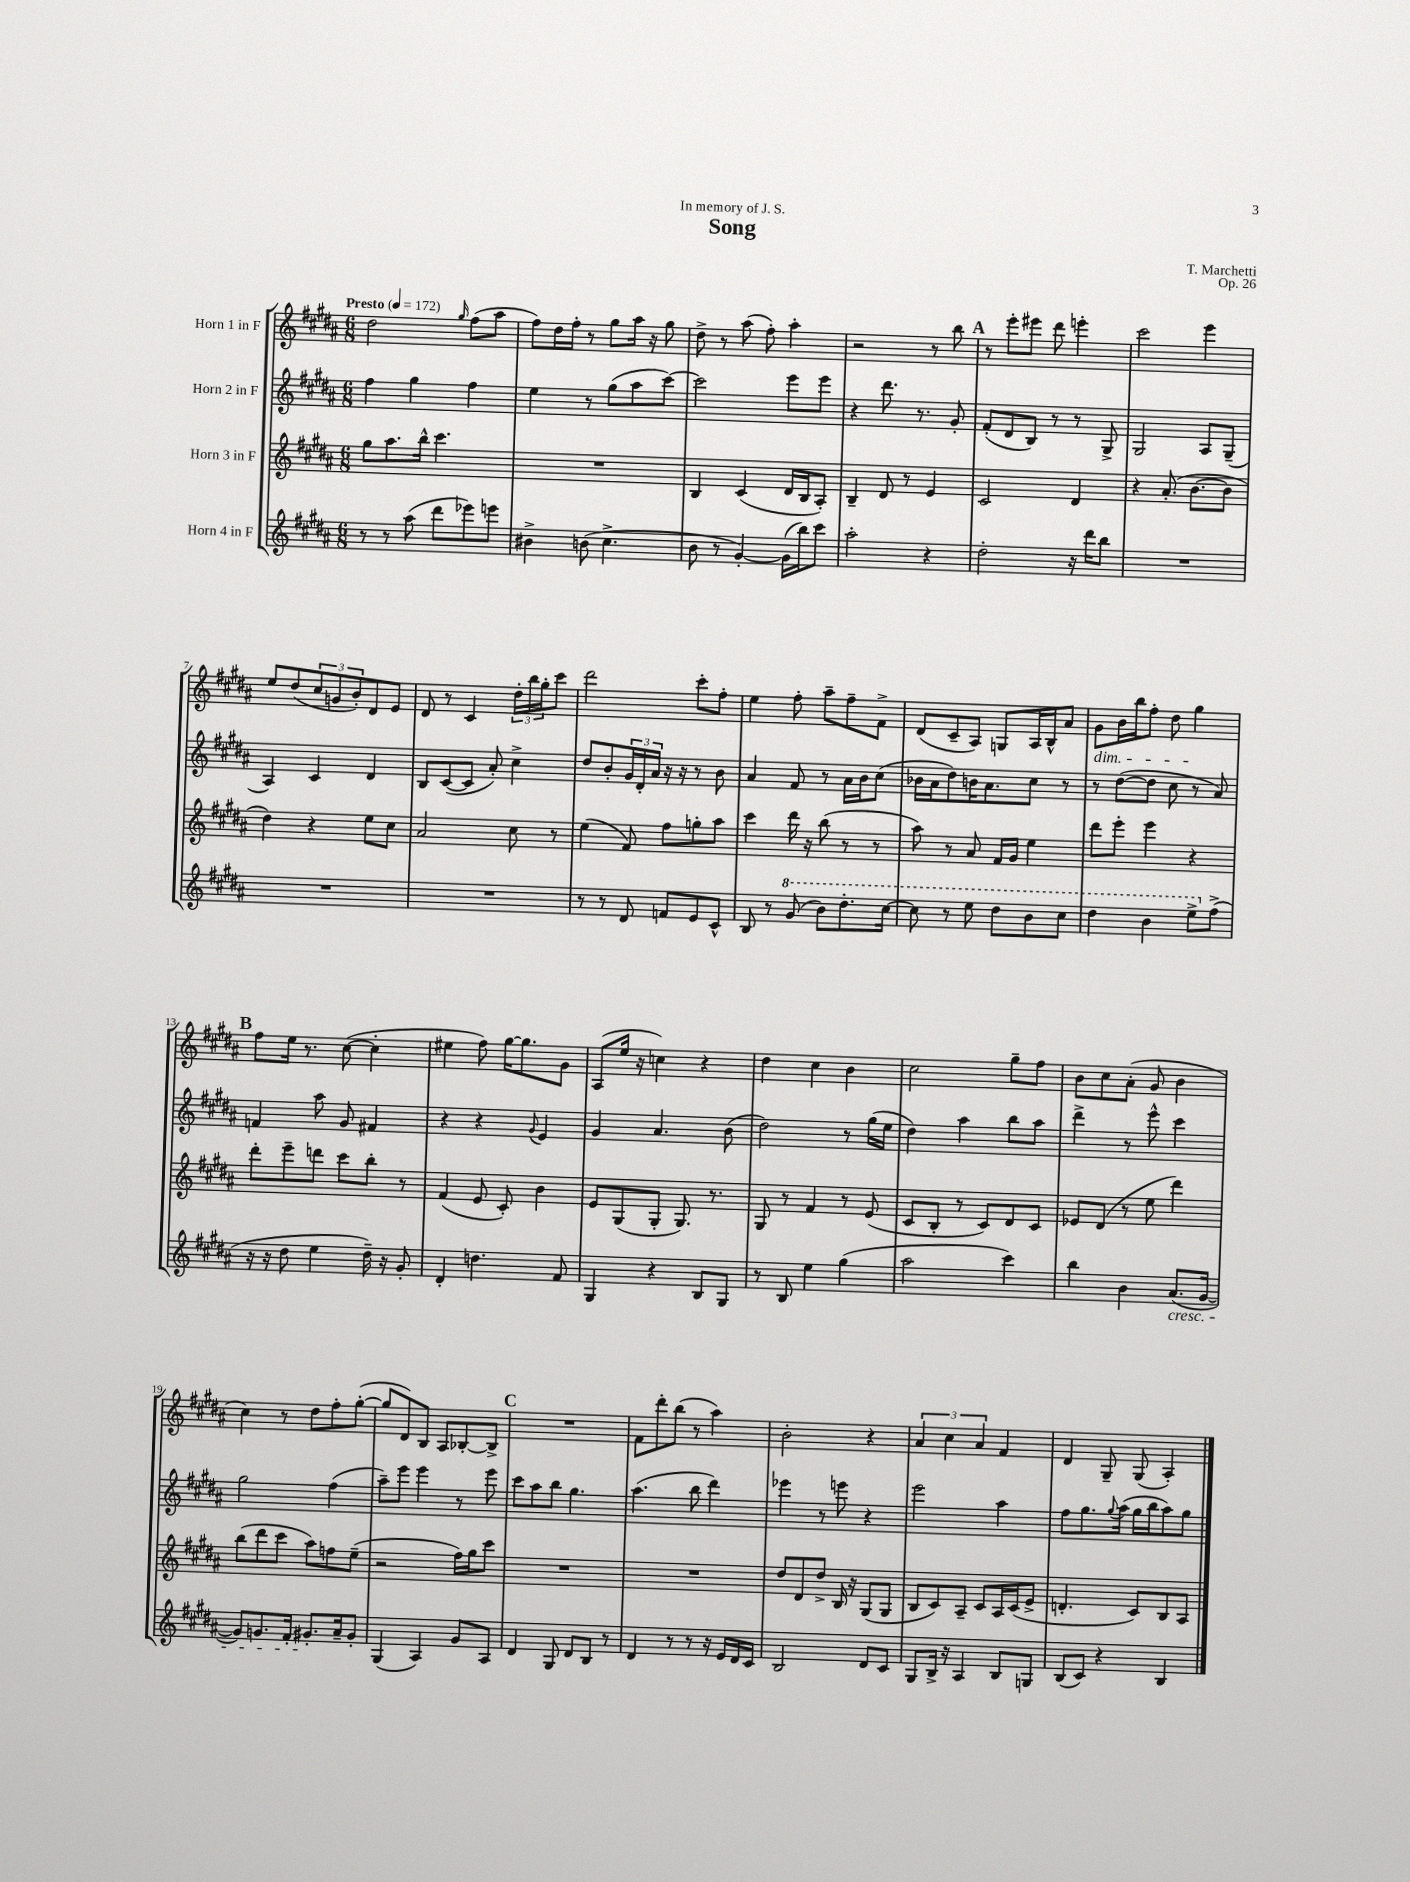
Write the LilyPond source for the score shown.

\header { title = "Song" composer = "T. Marchetti" dedication = "In memory of J. S." opus = "Op. 26" }
<<
\new StaffGroup <<
\new Staff = "s0" \with { instrumentName = "Horn 1 in F" } {
    \clef treble \key b \major \numericTimeSignature \time 6/8 \tempo "Presto" 4 = 172
    dis''2 \grace { gis''16 } fis''8( ais''8 |
    fis''8) dis''16 fis''16-. r8 gis''8 ais''16 r16 gis''8 |
    dis''8-> r8 ais''8( fis''8-.) ais''4-. |
    r2 r8 b''8 |
    \mark \markup { \bold "A" } r8 e'''8-. eis'''8 dis'''8 e'''4-. |
    cis'''2 e'''4 |
    e''8 dis''8( \tuplet 3/2 { cis''8 g'8 b'8-.) } dis'8 e'8 |
    dis'8 r8 cis'4 \tuplet 3/2 { dis''16-. b''16 gis''16-. } cis'''8 |
    dis'''2 cis'''8-. fis''8-. |
    e''4 fis''8-. ais''8-- fis''8-- fis'8-> |
    dis'8( cis'8-- ais8) g8 ais16 b16-^ ais'8 |
    gis'8\dim b'16 b''16 fis''8-. dis''8 gis''4\! |
    \mark \markup { \bold "B" } fis''8 e''16 r8. cis''8~( cis''4-. |
    eis''4 fis''8) gis''16~ gis''8. gis'8 |
    ais8( e''16 r16 c''4) r4 |
    dis''4 cis''4 b'4 |
    cis''2 gis''8-- fis''8 |
    b'8 cis''8 ais'8-.( gis'8 b'4 |
    cis''4) r8 dis''8 fis''8-. gis''8~-.( |
    gis''8 dis'8) b8 ais8 bes8~-. bes8-> |
    \mark \markup { \bold "C" } R2. |
    fis'8 dis'''8-. b''8( r8 ais''4) |
    b'2-. r4 |
    \tuplet 3/2 { ais'4 cis''4 ais'4 } fis'4 |
    dis'4 gis8-- gis8( ais4-.) \bar "|." |
}
\new Staff = "s1" \with { instrumentName = "Horn 2 in F" } {
    \clef treble \key b \major \numericTimeSignature \time 6/8
    fis''4 gis''4 fis''4 |
    e''4 r8 gis''8( ais''8 cis'''8~) |
    cis'''2 e'''8 e'''8 |
    r4 dis'''8. r8. gis'8-. |
    \mark \markup { \bold "A" } fis'8-.( dis'8 b8) r8 r8 gis8-> |
    gis2 ais8 gis8--( |
    ais4) cis'4 dis'4 |
    b8 cis'8~( cis'8 ais'8-.) cis''4-> |
    dis''8 b'8-. \tuplet 3/2 { gis'16 dis'16-. ais'16 } r16 r16 r8 b'8 |
    ais'4 fis'8 r8 ais'16 b'16 cis''8( |
    bes'16 ais'16 dis''8) b'16 ais'8. cis''8 r8 |
    r8 dis''8~( dis''8 cis''8 r8 ais'8) |
    \mark \markup { \bold "B" } f'4 ais''8 gis'8 fis'4 |
    r4 r4 \appoggiatura { gis'8 } e'4 |
    gis'4 ais'4. b'8( |
    dis''2) r8 gis''16( e''16 |
    dis''4) ais''4 b''8 ais''8 |
    dis'''4-> r8 e'''8-^ cis'''4 |
    gis''2 fis''4( |
    ais''8--) e'''8 e'''4 r8 e'''8 |
    \mark \markup { \bold "C" } cis'''8 ais''8 b''8 gis''4. |
    ais''4.( b''8 dis'''4) |
    ees'''4 r8 e'''8 r4 |
    e'''2 ais''4 |
    fis''8 gis''8. \appoggiatura { gis''8 } ais''16( gis''16 b''16 ais''8) gis''8 \bar "|." |
}
\new Staff = "s2" \with { instrumentName = "Horn 3 in F" } {
    \clef treble \key b \major \numericTimeSignature \time 6/8
    gis''8 ais''8. b''16-^ cis'''4. |
    R2. |
    b4 cis'4( dis'16 b16 ais8-.) |
    b4-- dis'8 r8 e'4 |
    \mark \markup { \bold "A" } cis'2 dis'4 |
    r4 ais'8.-.( b'8.~ b'8 |
    dis''4) r4 e''8 cis''8 |
    ais'2 cis''8 r8 |
    e''4( fis'8) fis''8 g''8-. ais''8 |
    cis'''4 dis'''16 r16 b''8( r8 r8 |
    ais''8) r8 ais'8 fis'16 gis'16 e''4 |
    dis'''8 e'''8-. e'''4 r4 |
    \mark \markup { \bold "B" } dis'''8-. e'''8-- d'''8 cis'''8 b''8-. r8 |
    fis'4( e'8 cis'8-.) b'4 |
    e'8 gis8( gis8-. gis8.) r8. |
    gis8 r8 fis'4 r8 e'8( |
    cis'8 b8-. r8 cis'8) dis'8 cis'8 |
    ees'8 dis'8( r8 e''8 dis'''4) |
    b''8( dis'''8 cis'''8 ais''8) f''8 e''8--( |
    r2 fis''16) gis''16 cis'''8 |
    \mark \markup { \bold "C" } R2. |
    R2. |
    dis''8 dis'8 dis''8-> b16 r16 gis8( gis8 |
    b8 cis'8) ais8-- cis'8 ais16 cis'16( e'8-> |
    d'4.-. cis'8) b8 ais8 \bar "|." |
}
\new Staff = "s3" \with { instrumentName = "Horn 4 in F" } {
    \clef treble \key b \major \numericTimeSignature \time 6/8
    r8 r8 ais''8( dis'''8 ees'''8) e'''8 |
    bis'4-> b'8( cis''4.-> |
    b'8 r8 gis'4~-.) gis'16( b''16) cis'''8 |
    ais''2-. r4 |
    \mark \markup { \bold "A" } dis''2-. r16 dis'''16 b''8 |
    R2. |
    R2. |
    R2. |
    r8 r8 dis'8 f'8 e'8 cis'8-^ |
    b8 r8 \ottava #1 gis''8( b''8) dis'''8.-. cis'''16~ |
    cis'''8 r8 e'''8 dis'''8 b''8 cis'''8 |
    dis'''4 b''4 e'''8-> \ottava #0 fis''8->( |
    \mark \markup { \bold "B" } r16 r16 dis''8 e''4 dis''16--) r16 gis'8-. |
    dis'4-. d''4. fis'8 |
    gis4 r4 b8 gis8 |
    r8 b8 e''4 gis''4( |
    ais''2 cis'''4) |
    b''4 b'4 ais'8.\cresc( gis'16~ |
    gis'8) g'8. fis'16-. gis'8.-.\! ais'16-- gis'8-. |
    gis4( ais4) gis'8 ais8 |
    \mark \markup { \bold "C" } dis'4 gis8 dis'8 b8 r8 |
    dis'4 r8 r8 r16 e'16 dis'16 cis'16 |
    b2 dis'8 cis'8 |
    gis8 b16-> r16 ais4 b8 g8 |
    b8( cis'8) r4 b4 \bar "|." |
}
>>
>>
